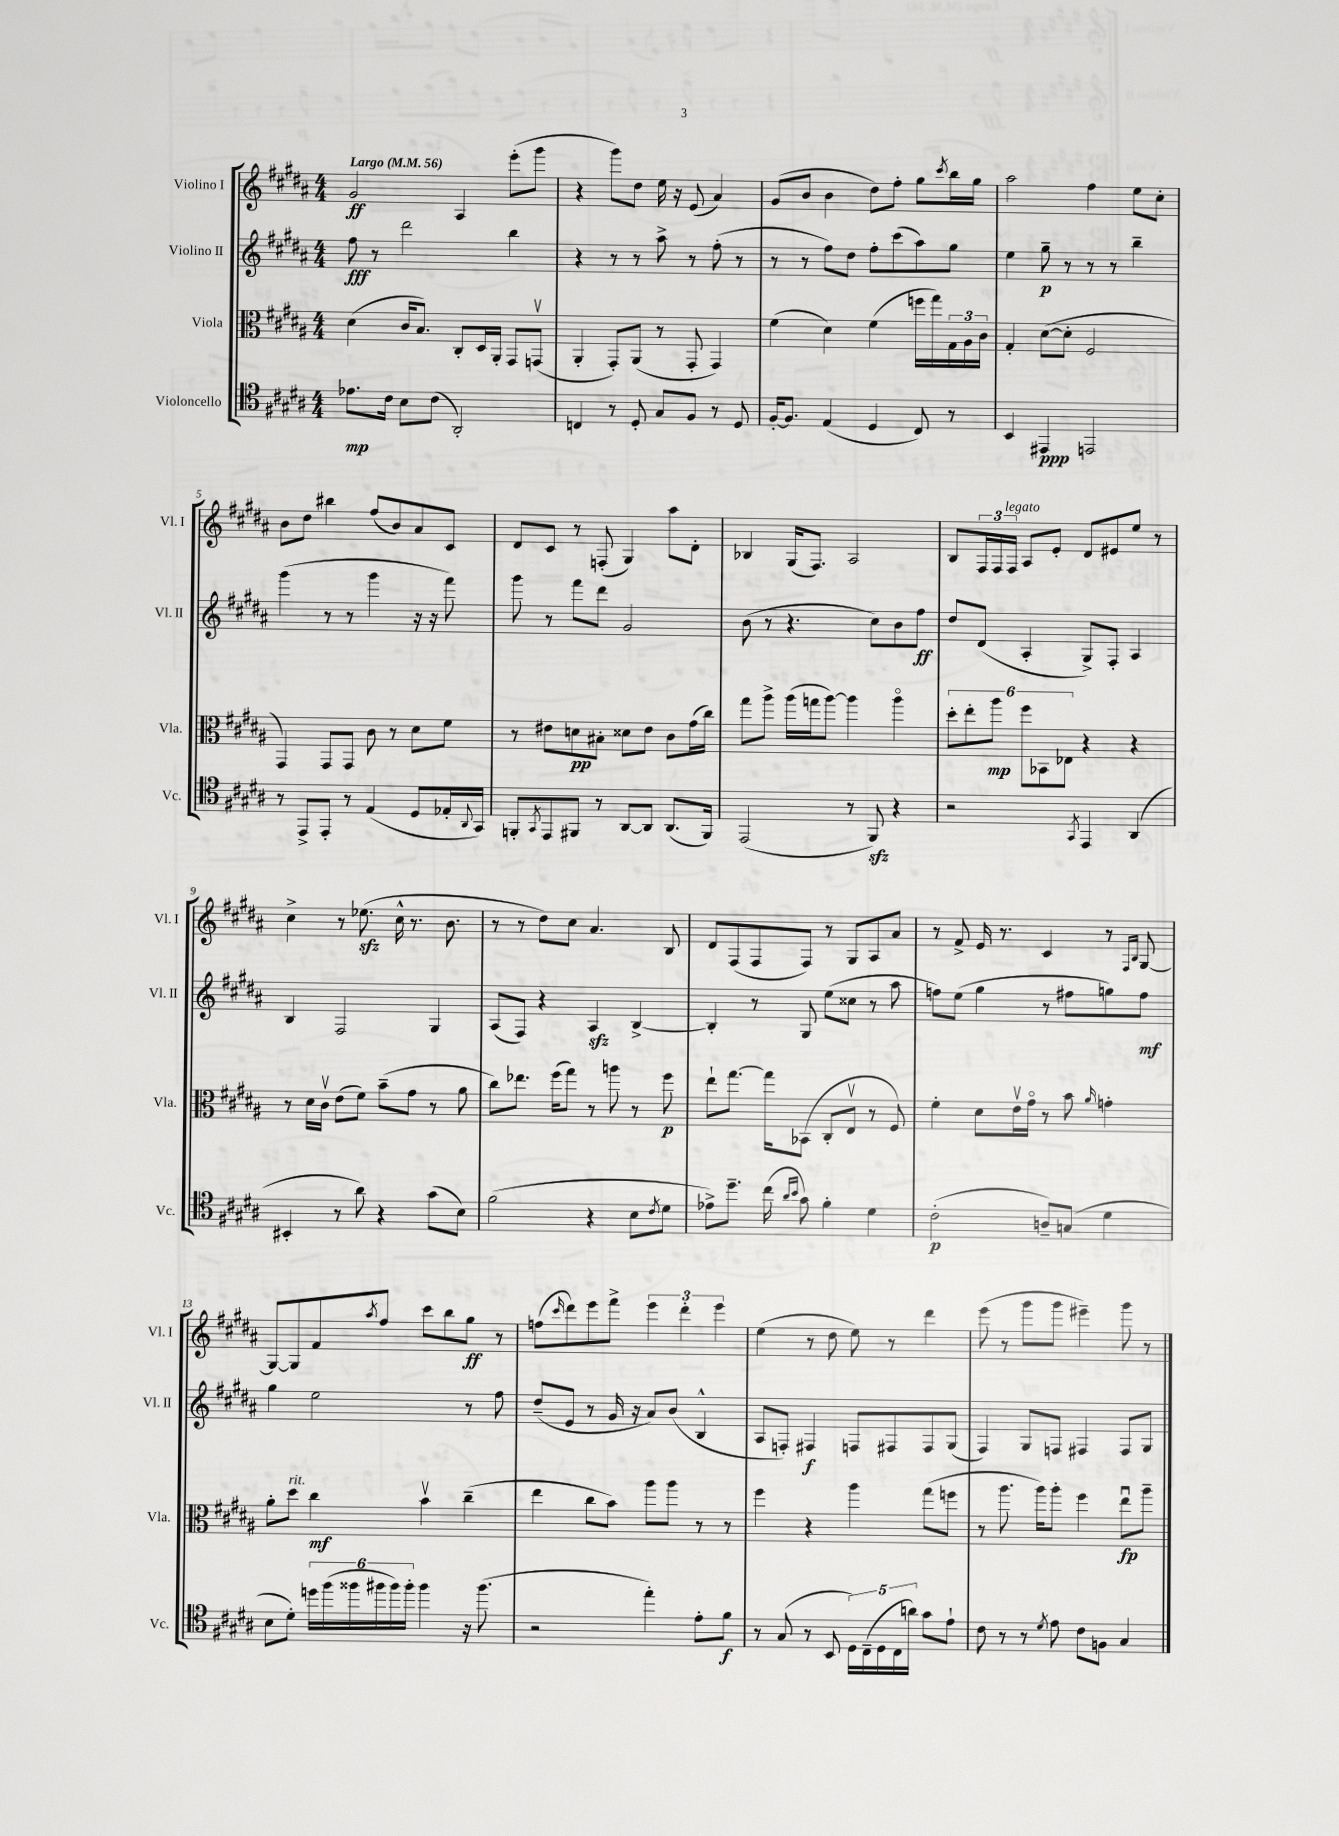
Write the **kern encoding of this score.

**kern	**dynam	**kern	**dynam	**kern	**dynam	**kern	**dynam
*part4	*part4	*part3	*part3	*part2	*part2	*part1	*part1
*staff4	*staff4	*staff3	*staff3	*staff2	*staff2	*staff1	*staff1
*I"Violoncello	*	*I"Viola	*	*I"Violino II	*	*I"Violino I	*
*I'Vc.	*	*I'Vla.	*	*I'Vl. II	*	*I'Vl. I	*
*clefC4	*	*clefC3	*	*clefG2	*	*clefG2	*
*k[f#c#g#d#a#]	*	*k[f#c#g#d#a#]	*	*k[f#c#g#d#a#]	*	*k[f#c#g#d#a#]	*
*M4/4	*	*M4/4	*	*M4/4	*	*M4/4	*
*MM56	*	*MM56	*	*MM56	*	*MM56	*
=1	=1	=1	=1	=1	=1	=1	=1
!	!	!	!	!	!	!LO:TX:a:B:t=Largo	!
8.e-X\L	mp	(4d#\	.	8ff#\	fff	2g#/	ff
.	.	.	.	8r	.	.	.
16c#\Jk	.	.	.	.	.	.	.
8B\L	.	16c#/KL	.	2ddd#\	.	.	.
.	.	8.B/J)	.	.	.	.	.
(8c#\J	.	.	.	.	.	.	.
2AA#'/)	.	8C#'/L	.	.	.	4A#/	.
.	.	16D#/L	.	.	.	.	.
.	.	16AA#'/JJ	.	.	.	.	.
.	.	8GG#/L	.	4bb\	.	(8eee'\L	.
.	.	(8GGnv/J	.	.	.	8ggg#\J	.
=2	=2	=2	=2	=2	=2	=2	=2
4Cn/	.	4AA#'/	.	4r	.	4r	.
8r	.	8GG#'/L)	.	8r	.	8ggg#\L)	.
8D#'/	.	(8AA#/J	.	8r	.	8dd#\J	.
8G#/L	.	8r	.	8aa#^\	.	16ee\	.
.	.	.	.	.	.	16r	.
8F#/J	.	8GG#'/	.	8r	.	(8e/	.
8r	.	4GG#/)	.	(8ff#'\	.	4a#/)	.
8D#/	.	.	.	8r	.	.	.
=3	=3	=3	=3	=3	=3	=3	=3
[16F#'/KL	.	(4f#\	.	8r	.	(8g#/L	.
8.F#/J]	.	.	.	.	.	.	.
.	.	.	.	8r	.	8b/J	.
(4E/	.	4d#\)	.	8ff#\L)	.	4b\	.
.	.	.	.	8dd#\J	.	.	.
4D#/	.	(4f#\	.	8ff#'\L	.	8dd#\L)	.
.	.	.	.	(8ccc#\	.	8ff#'\J	.
8C#/)	.	16ffn\LL	.	8aa#\)	.	8gg#\L	.
.	.	16gg#\)	.	.	.	.	.
.	.	.	.	.	.	8qccc#/	.
8r	.	24G#\	.	8gg#\J	.	16bb\L	.
.	.	24A#\	.	.	.	.	.
.	.	.	.	.	.	16gg#\JJ	.
.	.	24c#\JJ	.	.	.	.	.
=4	=4	=4	=4	=4	=4	=4	=4
4BB/	.	4G#'/	.	4ee\	.	2aa#\	.
4EE#X/	ppp	([8d#\L	.	8gg#~\	p	.	.
.	.	8d#'\J]	.	8r	.	.	.
2EEn/	.	2F#/	.	8r	.	4ff#\	.
.	.	.	.	8r	.	.	.
.	.	.	.	4bb~\	.	8ee\L	.
.	.	.	.	.	.	8cc#'\J	.
!!LO:LB:g=z
=5	=5	=5	=5	=5	=5	=5	=5
8r	.	4GG#/)	.	(4ggg#\	.	8b\L	.
8EE^/L	.	.	.	.	.	8dd#\J	.
8EE'/J	.	8GG#/L	.	8r	.	4bb#X\	.
8r	.	8GG#/J	.	8r	.	.	.
(4E/	.	8c#\	.	4ggg#\	.	(8ff#/L	.
.	.	8r	.	.	.	8b/)	.
8D#/L	.	8d#\L	.	16r	.	8a#/	.
.	.	.	.	16r	.	.	.
16E-X'/L	.	8f#\J	.	8fff#\)	.	8c#/J	.
8qqAA#/	.	.	.	.	.	.	.
16GG#/JJ)	.	.	.	.	.	.	.
=6	=6	=6	=6	=6	=6	=6	=6
8FFn'/L	.	8r	.	8ggg#\	.	8d#/L	.
8qGG#/	.	.	.	.	.	.	.
8EE/	.	8e#X\L	.	8r	.	8c#/J	.
8FF#X/J	.	8dn\	pp	8fff#\L	.	8r	.
8r	.	8B#X'\J	.	8ddd#\J	.	(8Fn'/	.
[8AA#/L	.	8d##X\L	.	2g#/	.	4G#/)	.
8AA#/J]	.	8e#\J	.	.	.	.	.
(8.AA#/L	.	8c#\L	.	.	.	8aa#\L	.
.	.	(16g#\L	.	.	.	8d#'\J	.
16FF#/Jk)	.	16cc#\JJ)	.	.	.	.	.
=7	=7	=7	=7	=7	=7	=7	=7
(2EE/	.	8gg#\L	.	(8b\	.	4B-X/	.
.	.	8aa#^\J	.	8r	.	.	.
.	.	(16aa#\LL	.	4.r	.	(16G#/KL	.
.	.	16ggn\J	.	.	.	8.F#/J)	.
.	.	[8aa#\J)	.	.	.	.	.
8r	.	4aa#\]	.	.	.	2A#/	.
8FF#zz/)	.	.	.	8cc#\L)	.	.	.
4r	.	4aa#\	.	8b\	.	.	.
.	.	.	.	8ff#\J	ff	.	.
=8	=8	=8	=8	=8	=8	=8	=8
2r	.	12dd#'\L	.	8dd#/L	.	8B/L	.
.	.	12ee'\	.	.	.	.	.
.	.	.	.	(8d#/J	.	24F#/L	.
.	.	12aa#\J	mp	.	.	24F#/	.
!	!	!	!	!	!	!LO:TX:a:i:t=legato	!
.	.	.	.	.	.	24F#/JJ	.
.	.	12ff#\L	.	4A#'/	.	8A#/L	.
.	.	12BB-X\	.	.	.	.	.
.	.	.	.	.	.	8e'/J	.
.	.	12E-X\J	.	.	.	.	.
8qGG#/	.	.	.	.	.	.	.
4EE/	.	4r	.	8G#^/L)	.	8d#/L	.
.	.	.	.	8F#'/J	.	8e#X/	.
(4AA#/	.	4r	.	4A#/	.	8ee/J	.
.	.	.	.	.	.	8r	.
!!LO:LB:g=z
=9	=9	=9	=9	=9	=9	=9	=9
4BB#X'/	.	8r	.	4B/	.	4cc#^\	.
.	.	16d#\LL	.	.	.	.	.
.	.	16c#v\JJ	.	.	.	.	.
8r	.	(8e\L	.	2F#/	.	8r	.
8a#\)	.	8f#\J)	.	.	.	(8.ee-Xzz\	.
4r	.	(8b~\L	.	.	.	.	.
.	.	.	.	.	.	16cc#^^\	.
.	.	8g#\J	.	.	.	8.r	.
(8g#\L	.	8r	.	4G#/	.	.	.
.	.	.	.	.	.	8.b\	.
8B\J)	.	8a#\	.	.	.	.	.
=10	=10	=10	=10	=10	=10	=10	=10
(2f#\	.	8cc#\L)	.	(8A#/L	.	8r	.
.	.	8.ee-X\J	.	8F#/J)	.	8r	.
.	.	.	.	4r	.	8dd#\L)	.
.	.	(16ff#\KL	.	.	.	.	.
.	.	8gg#\J)	.	.	.	8cc#\J	.
4r	.	8r	.	4A#zz/	.	4.a#/	.
.	.	8aan\	.	.	.	.	.
8B\L	.	8r	.	[4B^/	.	.	.
8qc#/	.	.	.	.	.	.	.
8d#\J	.	8ff#\	p	.	.	8B/	.
=11	=11	=11	=11	=11	=11	=11	=11
8e-X^\L)	.	8ee`\L	.	4B'/]	.	8d#/L	.
8.dd#~\J	.	[8.gg#\J	.	.	.	(8F#/	.
.	.	.	.	8r	.	8F#/	.
(16cc#\	.	16gg#\KL]	.	.	.	.	.
16qqa#/LL	.	.	.	.	.	.	.
16qqb/JJ	.	.	.	.	.	.	.
8g#\)	.	(8BB-X\J	.	8G#/	.	8F#/J)	.
4f#'\	.	8C#'/L	.	(8ee\L	.	8r	.
.	.	8Ev/J	.	8cc##X\J	.	8G#/L	.
4d#\	.	8r	.	8r	.	8A#/	.
.	.	8F#/)	.	8aa#\	.	8a#/J	.
=12	=12	=12	=12	=12	=12	=12	=12
(2c#'\	p	4f#'\	.	8ffn\L)	.	8r	.
.	.	.	.	(8ee\J	.	8f#^/	.
.	.	8d#\L	.	4gg#\	.	16e/	.
.	.	.	.	.	.	8.r	.
.	.	16ev\L	.	.	.	.	.
.	.	16g#\JJ	.	.	.	.	.
8An~/L)	.	8r	.	8r	.	4c#/	.
(8Gn/J	.	8b\	.	8ff#X\L	.	.	.
.	.	16qqa#/	.	.	.	.	.
4d#\	.	4gn'\	.	8ggn\)	.	8r	.
.	.	.	.	.	.	16qqF#/LL	.
.	.	.	.	.	.	16qqB/JJ	.
.	.	.	.	8ff#\J	mf	[8G#/	.
!!LO:LB:g=z
=13	=13	=13	=13	=13	=13	=13	=13
8B\L	.	8a#'\L	.	4gg#\	.	8G#/L_	.
!	!	!LO:TX:a:i:t=rit.	!	!	!	!	!
8d#'\J)	.	8dd#\J	.	.	.	8G#/]	.
24ddn\LL	.	4cc#\	mf	2ee\	.	8f#/	.
(24ff#\	.	.	.	.	.	.	.
24ff##X\	.	.	.	.	.	.	.
.	.	.	.	.	.	8qaa#/	.
24ff#X\	.	.	.	.	.	8ff#/J	.
24ff#\)	.	.	.	.	.	.	.
24ff#'\JJ	.	.	.	.	.	.	.
4ff#\	.	4bv\	.	.	.	8ccc#\L	.
.	.	.	.	.	.	8bb\	.
16r	.	(4cc#~\	.	8r	.	8gg#\J	ff
(8.ff#\	.	.	.	.	.	.	.
.	.	.	.	8ff#\	.	8r	.
=14	=14	=14	=14	=14	=14	=14	=14
2r	.	4ee\	.	(8dd#~/L	.	(8ffn\L	.
.	.	.	.	.	.	16qqccc#/	.
.	.	.	.	8e/J	.	8ddd#\)	.
.	.	8cc#\L	.	8r	.	8eee\	.
.	.	8b\J)	.	16g#/	.	8fff#^\J	.
.	.	.	.	16r	.	.	.
4ee'\)	.	8aa#\L	.	8a#/L)	.	6eee\	.
.	.	8aa#\J	.	(8b/J	.	.	.
.	.	.	.	.	.	6ddd#'\	.
8e'\L	.	8r	.	4B^^/	.	.	.
.	.	.	.	.	.	6eee\	.
8f#\J	f	8r	.	.	.	.	.
=15	=15	=15	=15	=15	=15	=15	=15
8r	.	4ff#\	.	8A#/L	.	(4ee\	.
(8G#/	.	.	.	8Fn'/J)	.	.	.
8r	.	4r	.	4F#X/	f	8r	.
8BB/	.	.	.	.	.	8dd#\	.
20D#\LL)	.	4aa#\	.	8Fn/L	.	8ee\)	.
(20C#~\	.	.	.	.	.	.	.
20D#\	.	.	.	.	.	.	.
.	.	.	.	8F#X/	.	8r	.
20C#\	.	.	.	.	.	.	.
20an\JJ)	.	.	.	.	.	.	.
8g#\L	.	(8gg#\L	.	8F#/	.	4ddd#\	.
8e`\J	.	8ffn\J	.	(8G#/J	.	.	.
=16	=16	=16	=16	=16	=16	=16	=16
8c#\	.	8r	.	4F#/)	.	(8eee\	.
8r	.	8.aa#\	.	.	.	8r	.
8r	.	.	.	8G#/L	.	8ggg#\L	.
.	.	16aa#\KL)	.	.	.	.	.
8qd#/	.	.	.	.	.	.	.
8e\	.	8aa#'\J	.	8Fn/J	.	8ggg#\J	.
8c#\L	.	4ff#\	.	4F#X/	.	4eee#X~\)	.
8Fn\J	.	.	.	.	.	.	.
4G#/	.	8eeu\L	fp	8F#/L	.	8ggg#\	.
.	.	8aa#~\J	.	8G#/J	.	8r	.
==	==	==	==	==	==	==	==
*-	*-	*-	*-	*-	*-	*-	*-
